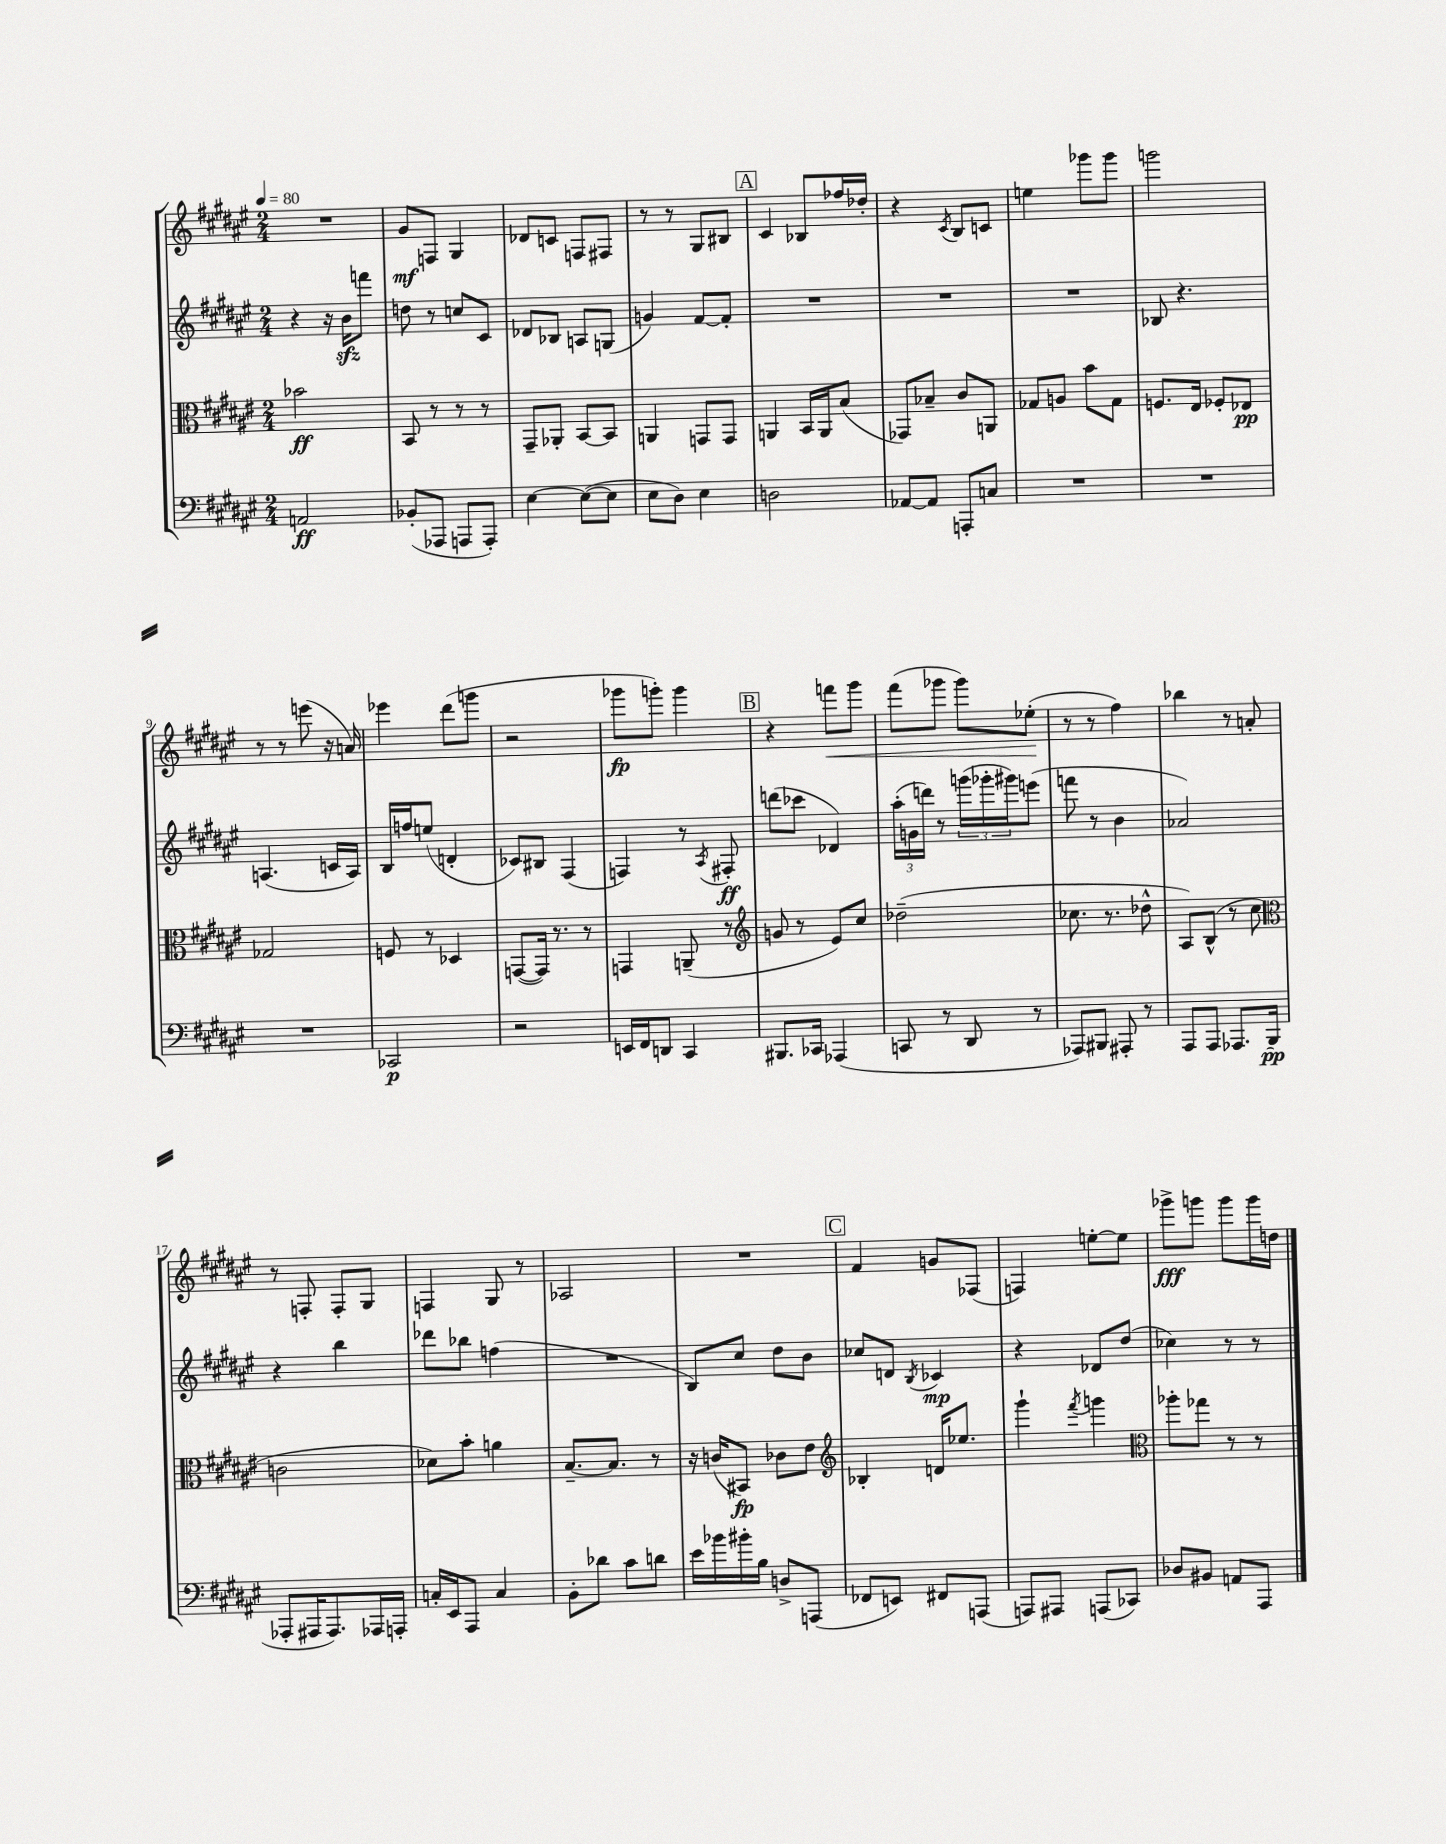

**kern	**kern	**kern	**kern
*staff4	*staff3	*staff2	*staff1
*clefF4	*clefC3	*clefG2	*clefG2
*k[f#c#g#d#a#e#]	*k[f#c#g#d#a#e#]	*k[f#c#g#d#a#e#]	*k[f#c#g#d#a#e#]
*M2/4	*M2/4	*M2/4	*M2/4
*MM80	*MM80	*MM80	*MM80
2AA	2b-	4r	2r
.	.	16r	.
.	.	16b	.
.	.	8fff	.
=	=	=	=
(8BB-'	8BB	8dd	8g#
8AAA-	8r	8r	8F
8AAA	8r	8cc	4G#
8AAA')	8r	8c#	.
=	=	=	=
[4E#	8GG#~	8d-	8d-
.	8AA-'	8B-	8c
(8E#_	[8BB	8A	8F
8E#]	8BB]	(8G	8F#
=	=	=	=
8E#	4AA	4g)	8r
8D#)	.	.	8r
4E#	8GG	[8f#	8G#
.	8GG	8f#']	8B#
=	=	=	=
2D	4AA	2r	4c#
.	16BB	.	8B-
.	16AA	.	.
.	(8B	.	16ff-
.	.	.	16dd-'
=	=	=	=
[8AA-	8GG-)	2r	4r
8AA-]	8B-~	.	.
.	.	.	8qc#
8AAA'	8c#	.	8B
8C	8AA	.	8c
=	=	=	=
2r	8G-	2r	4ee
.	8A	.	.
.	8b	.	8ggg-
.	8G-	.	8ggg-
=	=	=	=
2r	8.F	8B-	2ggg
.	.	4.r	.
.	16E#	.	.
.	8F-'	.	.
.	8E-	.	.
=	=	=	=
2r	2G-	(4.A	8r
.	.	.	8r
.	.	.	(8eee
.	.	16c	16r
.	.	16A)	16a)
=	=	=	=
2CC-	8F	16B	4eee-
.	.	16ff	.
.	8r	(8ee	.
.	4D-	4d'	(8ddd#
.	.	.	8ggg
=	=	=	=
2r	([8GG	8c-)	2r
.	16GG])	8B#	.
.	8.r	.	.
.	.	(4F#	.
.	8r	.	.
=	=	=	=
16EE	4GG	4F)	8ggg-
16FF#	.	.	.
8DD	.	.	8ggg')
4CC#	(8AA~	8r	4ggg
.	.	8qA#	.
.	8r	8F#'	.
=	=	=	=
*	*clefG2	*	*
8.BBB#	8g	(8ddd	4r
.	8r	8ccc-	.
16CC-	.	.	.
(4AAA-	8e#)	4d-)	8fff
.	8cc#	.	8ggg#
=	=	=	=
8CC	(2dd-~	(24aa#'	(8fff#
.	.	24g	.
.	.	24ddd)	.
8r	.	8r	8ggg-
8DD#	.	(24ggg	8ggg-)
.	.	24ggg-'	.
.	.	24ggg#)	.
8r	.	(8eee	(8ee-'
=	=	=	=
8AAA-)	8.cc-	8fff	8r
8BBB#	.	8r	8r
.	8.r	.	.
8AAA#'	.	4b	4ff#)
8r	8dd-^^	.	.
=	=	=	=
8AAA#	8A#)	2a-)	4bb-
8AAA#	(8B^^	.	.
8.AAA-	8r	.	8r
.	8cc#	.	8a'
(16BBB	.	.	.
=	=	=	=
*	*clefC3	*	*
8AAA-'	2c	4r	8r
16AAA#	.	.	8F'
8.AAA#)	.	.	.
.	.	4bb	8F'
16AAA-	.	.	8G#
16AAA'	.	.	.
=	=	=	=
16C'	8d-)	8ddd-	4F
16EE#	.	.	.
8AAA#	8b'	8bb-	.
4C	4a	(4ff	8G#
.	.	.	8r
=	=	=	=
8BB'	[8.B~	2r	2A-
8d-	.	.	.
.	8.B]	.	.
8c#	.	.	.
8d	8r	.	.
=	=	=	=
16e#	16r	8B)	2r
16b-	(16c	.	.
16b#'	8BB#)	8cc#	.
16B	.	.	.
8D^	8c-	8dd#	.
(8AAA	8e#	8b	.
=	=	=	=
*	*clefG2	*	*
8FF-	4B-'	8cc-	4f#
8EE)	.	8d	.
.	.	8qB	.
8FF#	16d	4c-	8g
.	8.ee-	.	.
(8AAA	.	.	(8F-
=	=	=	=
8AAA)	4ggg#`	4r	4F)
8AAA#	.	.	.
.	8qfff#	.	.
(8AAA	4ggg	8d-	[8ee'
8CC-)	.	(8dd#	8ee]
=	=	=	=
*	*clefC3	*	*
8D-	8aa-'	4cc-)	8ggg-^
8BB#	8gg-	.	8ggg
8AA	8r	8r	8ggg
8AAA#	8r	8r	16ggg
.	.	.	16dd
==	==	==	==
*-	*-	*-	*-
